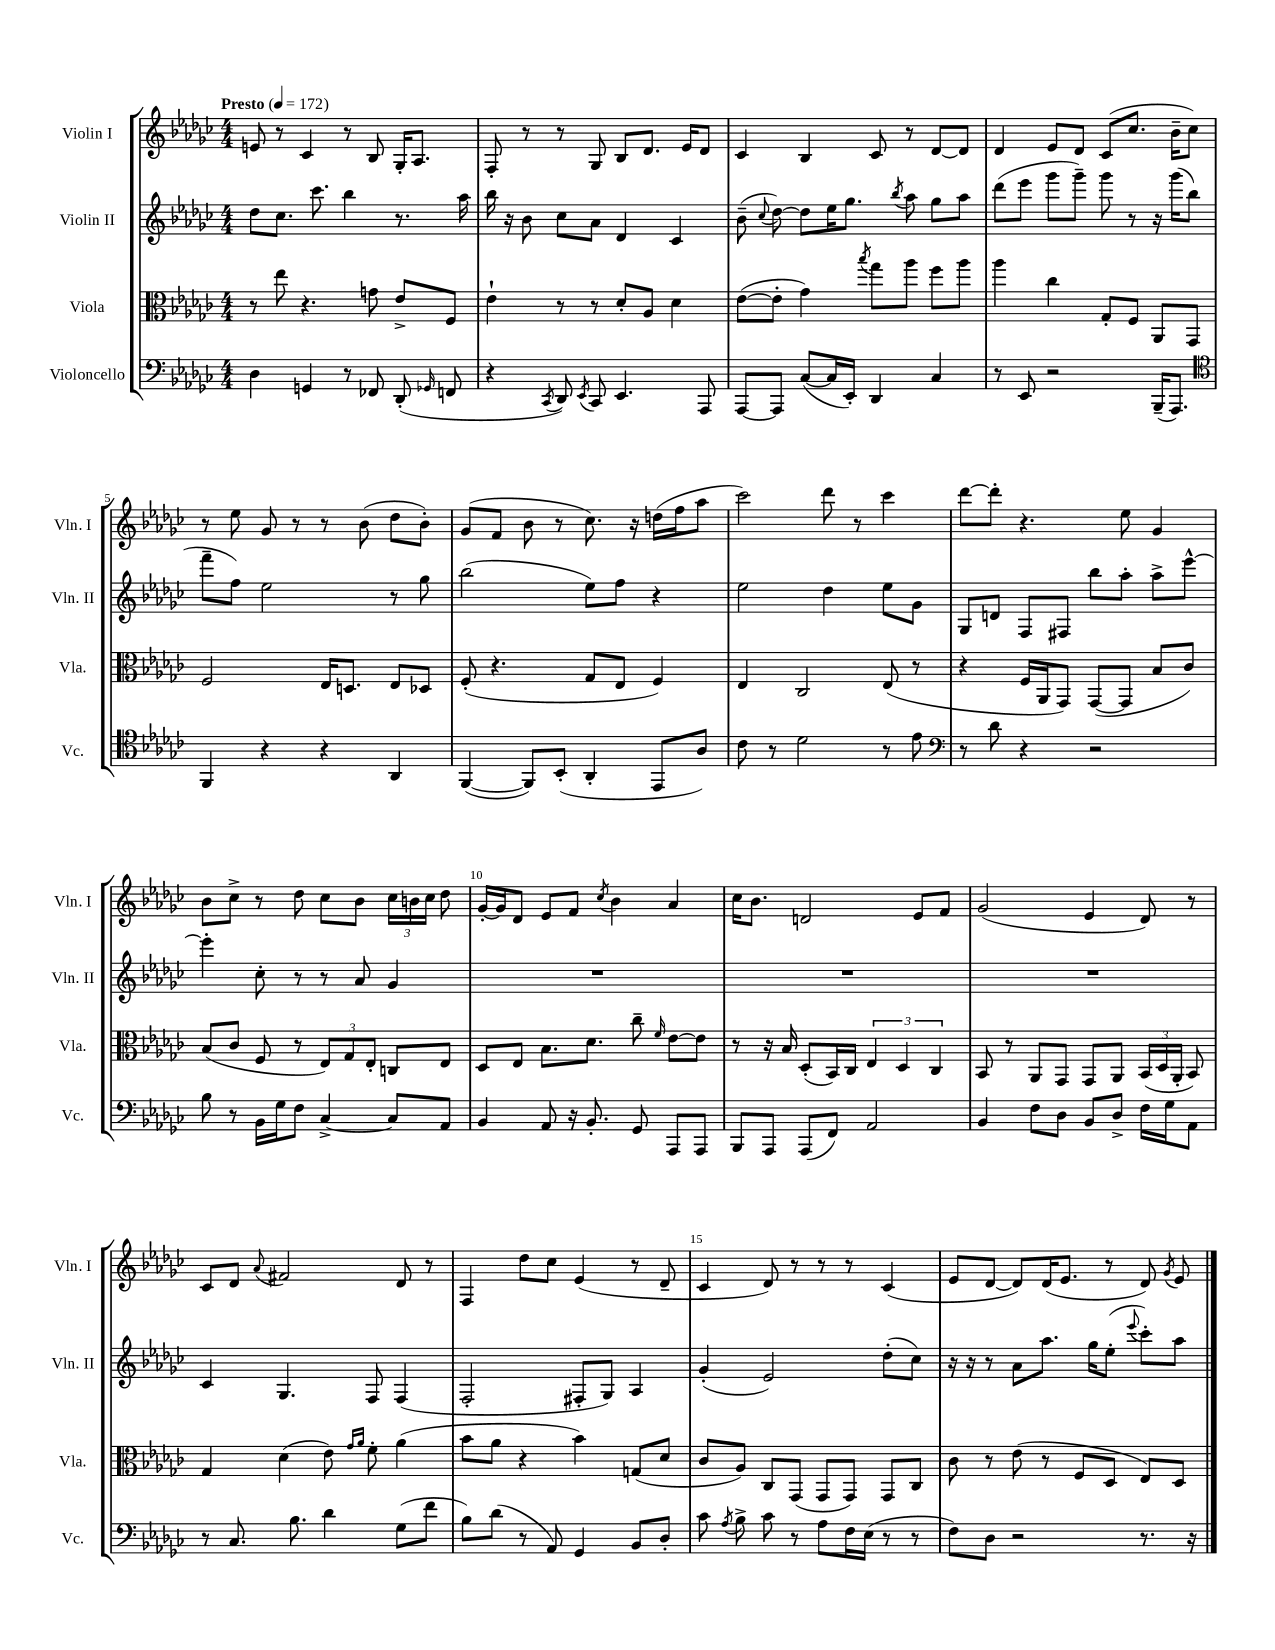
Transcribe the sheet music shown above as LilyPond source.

<<
\new StaffGroup <<
\new Staff = "s0" \with { instrumentName = "Violin I" shortInstrumentName = "Vln. I" } {
    \clef treble \key ges \major \numericTimeSignature \time 4/4 \tempo "Presto" 4 = 172
    \autoBeamOff e'8 r8 ces'4 r8 bes8 ges16[-. aes8.] |
    f8-. r8 r8 ges8 bes8[ des'8.] ees'16[ des'8] |
    ces'4 bes4 ces'8 r8 des'8[~ des'8] |
    des'4 ees'8[ des'8] ces'8[( ces''8.] bes'16[-- ces''8]) |
    r8 ees''8 ges'8 r8 r8 bes'8( des''8[ bes'8]-.) |
    ges'8[( f'8] bes'8 r8 ces''8.) r16 d''16[( f''16 aes''8] |
    ces'''2) des'''8 r8 ces'''4 |
    des'''8[~ des'''8]-. r4. ees''8 ges'4 |
    bes'8[ ces''8]-> r8 des''8 ces''8[ bes'8] \tuplet 3/2 { ces''16[ b'16 ces''16] } des''8 |
    ges'16[~-. ges'16 des'8] ees'8[ f'8] \acciaccatura { ces''8 } bes'4 aes'4 |
    ces''16[ bes'8.] d'2 ees'8[ f'8] |
    ges'2( ees'4 des'8) r8 |
    ces'8[ des'8] \appoggiatura { aes'8 } fis'2 des'8 r8 |
    f4 des''8[ ces''8] ees'4( r8 des'8-- |
    ces'4 des'8) r8 r8 r8 ces'4( |
    ees'8[ des'8]~ des'8[) des'16( ees'8.] r8 des'8) \acciaccatura { ges'8 } ees'8 \bar "|." |
}
\new Staff = "s1" \with { instrumentName = "Violin II" shortInstrumentName = "Vln. II" } {
    \clef treble \key ges \major \numericTimeSignature \time 4/4
    \autoBeamOff des''8[ ces''8.] ces'''8. bes''4 r8. aes''16 |
    bes''16 r16 bes'8 ces''8[ aes'8] des'4 ces'4 |
    bes'8--( \appoggiatura { ces''8 } des''8~) des''8[ ees''16 ges''8.] \acciaccatura { bes''8 } aes''8 ges''8[ aes''8] |
    des'''8[( ees'''8] ges'''8[ ges'''8]--) ges'''8 r8 r16 ges'''16[( bes''8] |
    f'''8[-- f''8]) ees''2 r8 ges''8 |
    bes''2( ees''8[) f''8] r4 |
    ees''2 des''4 ees''8[ ges'8] |
    ges8[ d'8] f8[ fis8] bes''8[ aes''8]-. aes''8[-> ees'''8]~-^ |
    ees'''4-. ces''8-. r8 r8 aes'8 ges'4 |
    R1 |
    R1 |
    R1 |
    ces'4 ges4. f8 f4( |
    f2-. fis8[-. ges8]) aes4 |
    ges'4-.( ees'2) des''8[-.( ces''8]) |
    r16 r16 r8 aes'8[ aes''8.] ges''16[ ees''8]-.( \appoggiatura { ees'''8 } ces'''8[-.) aes''8] \bar "|." |
}
\new Staff = "s2" \with { instrumentName = "Viola" shortInstrumentName = "Vla." } {
    \clef alto \key ges \major \numericTimeSignature \time 4/4
    \autoBeamOff r8 ees''8 r4. g'8 ees'8[-> f8] |
    ees'4-! r8 r8 des'8[-. aes8] des'4 |
    ees'8[~( ees'8]-. ges'4) \acciaccatura { bes''8 } ges''8[ aes''8] f''8[ aes''8] |
    aes''4 ces''4 ges8[-. f8] aes,8[ ges,8] |
    f2 ees16[ d8.] ees8[ des8] |
    f8-.( r4. ges8[ ees8] f4) |
    ees4 ces2 ees8( r8 |
    r4 f16[ aes,16 ges,8]) ges,8[~( ges,8] bes8[ ces'8]) |
    bes8[( ces'8] f8 r8 \tuplet 3/2 { ees8[) ges8 ees8]-. } c8[ ees8] |
    des8[ ees8] bes8.[ des'8.] ces''8-- \grace { f'16 } ees'8[~ ees'8] |
    r8 r16 bes16 des8[-.( bes,16) ces16] \tuplet 3/2 { ees4 des4 ces4 } |
    bes,8 r8 aes,8[ ges,8] ges,8[ aes,8] \tuplet 3/2 { bes,16[( des16 aes,16]-. } bes,8) |
    ges4 des'4( ees'8) \grace { ges'16[ aes'16] } f'8-. aes'4( |
    bes'8[ aes'8] r4 bes'4) g8[( des'8] |
    ces'8[ aes8]) ces8[ ges,8]( ges,8[ ges,8]) ges,8[ ces8] |
    ces'8 r8 ees'8( r8 f8[ des8] ees8[) des8] \bar "|." |
}
\new Staff = "s3" \with { instrumentName = "Violoncello" shortInstrumentName = "Vc." } {
    \clef bass \key ges \major \numericTimeSignature \time 4/4
    \autoBeamOff des4 g,4 r8 fes,8 des,8-.( \grace { ges,16 } f,8 |
    r4 \acciaccatura { ces,8 } des,8) \acciaccatura { ees,8 } ces,8 ees,4. aes,,8 |
    aes,,8[~ aes,,8] ces8[~( ces16 ees,16]-.) des,4 ces4 |
    r8 ees,8 r2 bes,,16[--( aes,,8.]) |
    \clef tenor f,4 r4 r4 aes,4 |
    f,4~( f,8[) bes,8]-.( aes,4-. ees,8[ aes8]) |
    ces'8 r8 des'2 r8 ees'8 |
    \clef bass r8 des'8 r4 r2 |
    bes8 r8 bes,16[ ges16 f8] ces4~-> ces8[ aes,8] |
    bes,4 aes,8 r16 bes,8.-. ges,8 aes,,8[ aes,,8] |
    bes,,8[ aes,,8] aes,,8[( f,8]) aes,2 |
    bes,4 f8[ des8] bes,8[ des8]-> f16[ ges16 aes,8] |
    r8 ces8. bes8. des'4 ges8[( f'8] |
    bes8[) des'8]( r8 aes,8) ges,4 bes,8[ des8]-. |
    ces'8 \acciaccatura { aes8 } bes8-> ces'8 r8 aes8[ f16 ees16]( r8 r8 |
    f8[) des8] r2 r8. r16 \bar "|." |
}
>>
>>
\layout { \context { \Score \override BarNumber.break-visibility = ##(#f #t #t) barNumberVisibility = #(every-nth-bar-number-visible 5) } }
